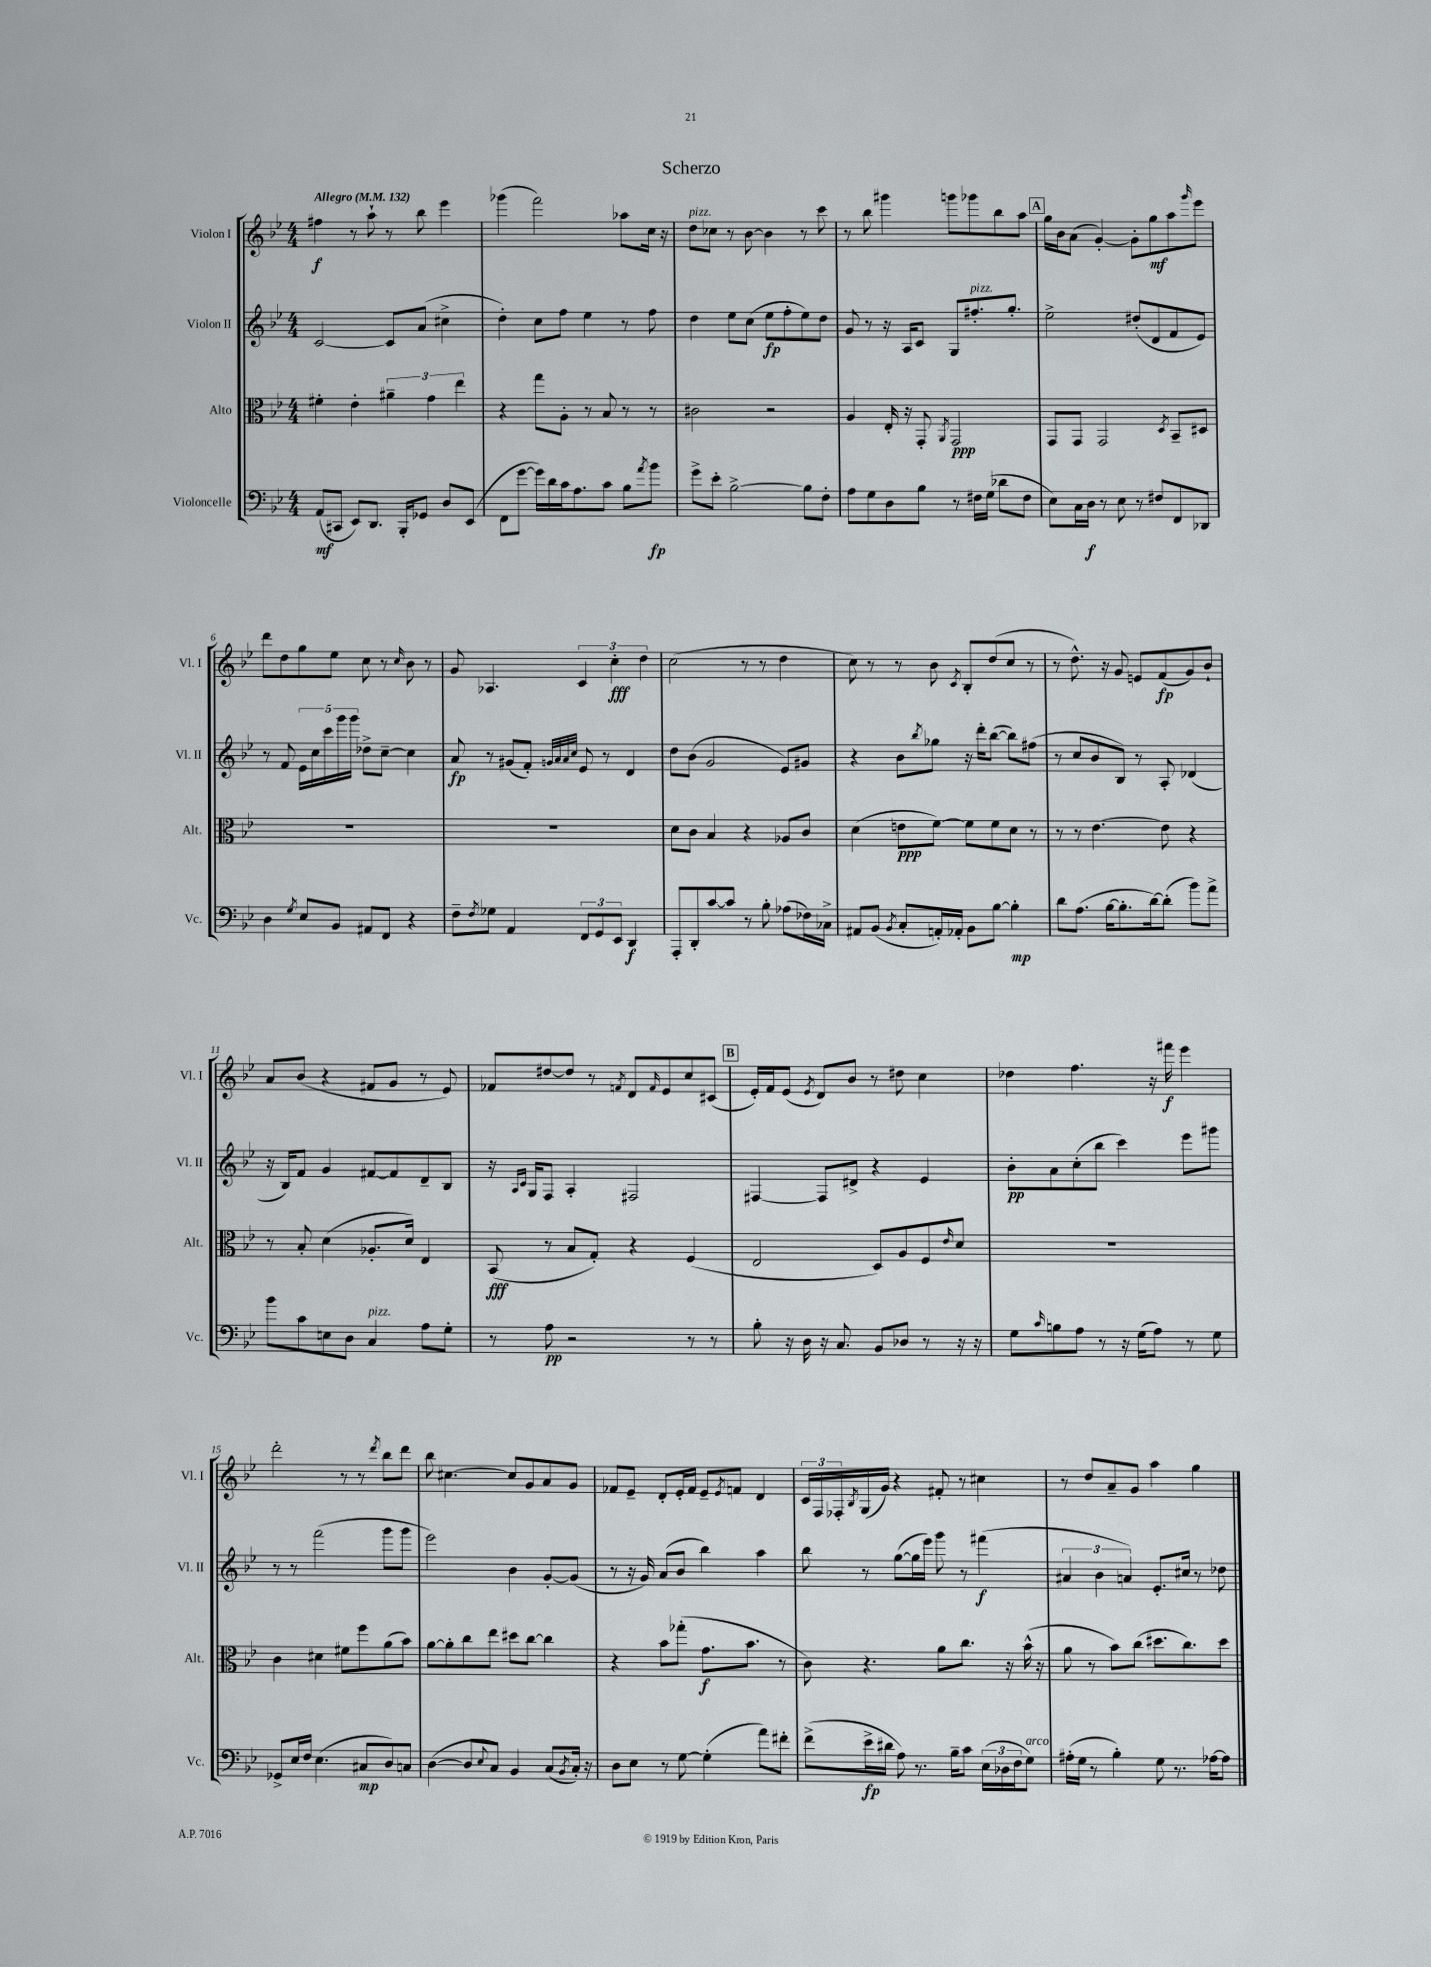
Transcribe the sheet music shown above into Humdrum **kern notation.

**kern	**kern	**kern	**kern
*staff4	*staff3	*staff2	*staff1
*clefF4	*clefC3	*clefG2	*clefG2
*k[b-e-]	*k[b-e-]	*k[b-e-]	*k[b-e-]
*M4/4	*M4/4	*M4/4	*M4/4
*MM132	*MM132	*MM132	*MM132
(8AA	4f#'	[2c	4ff#
8CC#	.	.	.
8EE-)	4e-'	.	8r
8.DD	.	.	8aa`
.	6a#~	8c]	8r
16BBB-'	.	.	.
8GG-	.	(8a	8bb-
.	6g	.	.
8D	.	4cc#^	4eee-
.	6ee-	.	.
(8EE-	.	.	.
=	=	=	=
8FF	4r	4dd')	(4ggg-
[8g	.	.	.
16g])	8gg	8cc	2fff)
16d	.	.	.
16c	8A'	8ff	.
8.A	.	.	.
.	8r	4ee-	.
8c	8B-	.	.
8B-	8r	8r	8aa-
8qa	.	.	.
8b-	8r	8ff	16cc
.	.	.	16r
=	=	=	=
8g^	2c#	4dd	8dd
8e-'	.	.	8cc-
[2B-^	.	8ee-	8r
.	.	(8cc	[8b-
.	2r	8ee-	4b-]
.	.	8ff'	.
8B-]	.	8ee-)	8r
8F'	.	8dd	8ccc
=	=	=	=
8A	4A	8g	8r
8G	.	8r	8bb-
8D	16E-'	16r	4ggg#
.	16r	16A	.
8B-	8GG'	8c	.
.	8qAA	.	.
8r	2GG	8G	8ggg
16F#	.	8.ff#'	8ggg-
(16G	.	.	.
8d-	.	.	8bb-
.	.	8.gg'	.
8F#	.	.	8aa
=	=	=	=
8E-)	8GG	2ee-^	16gg
.	.	.	16b-
16C	8GG	.	(8a
16D	.	.	.
8r	2GG	.	[4g')
8E-	.	.	.
8r	.	(8dd#'	8g']
8F#	.	8d	8gg
.	8qD	.	.
8FF	8BB-~	8f	8aa
.	.	.	16qqggg
8DD-	8D#	8e-)	8eee-
=	=	=	=
4D	1r	8r	8ddd
.	.	8f	8dd
8qG	.	.	.
8E-	.	20e-	8gg
.	.	20cc	.
.	.	20ccc	.
8BB-	.	.	8ee-
.	.	20ggg	.
.	.	20ggg	.
8AA#	.	8dd-^	8cc
8FF	.	[8cc~	8r
.	.	.	16qqcc
4r	.	4cc]	8b-
.	.	.	8r
=	=	=	=
8F~	1r	8a	8g
8qF	.	.	.
8G-	.	8r	4.A-
4AA	.	(8g#	.
.	.	8f')	.
.	.	32qqg	.
.	.	32qqa	.
.	.	32qqa	.
.	.	32qqcc	.
12FF	.	8e-	6c
12GG	.	.	.
.	.	8r	.
12EE-	.	.	6cc'
4DD	.	4d	.
.	.	.	6dd
=	=	=	=
8AAA'	8d	8dd	(2cc
8DD'	8c	(8b-	.
[8c	4B-	2g	.
8c]	.	.	.
8r	4r	.	8r
8B-'	.	.	8r
(8A-	8A-	8e-)	4dd
16F-)	8c	8g#	.
16C-^	.	.	.
=	=	=	=
8AA#	(4d	4r	8cc)
(8BB-	.	.	8r
8qBB-	.	.	.
8C'	8e	8b-	8r
.	.	8qbb-	.
16AA')	[8f)	8gg-	8b-
16AA-'	.	.	.
.	.	.	8qc
8BB-	8f]	16r	8B-'
.	.	16ddd'	.
[8B-	8f	([8bb-	(8dd
4B-']	8d	8bb-])	8cc
.	8r	(8ff#	8r
=	=	=	=
8d	8r	8r	8r
(8.A	8r	8cc	8.dd^^)
.	[4.e-	8b-	.
[16B-	.	.	16r
8.B-']	.	8B-)	8g
.	.	8r	8e
[16d)	.	.	.
(8d']	8e-]	8A'	(8f
8b-)	4r	(4d-	8g)
8a^	.	.	8b-`
=	=	=	=
8b-	8r	16r	8a
.	.	16B-)	.
8c	8B-'	8f	(8b-
8E	(4d	4g	4r
8D	.	.	.
4C	8.A-'	[8f#	8f#
.	.	8f#]	8g
.	16d)	.	.
8A	4E-	8d~	8r
8G'	.	8B-	8e-)
=	=	=	=
8r	(8BB-	16r	8f-
.	.	16qqA	.
.	.	16qqc	.
.	.	16G	.
8A	8r	8F	[8dd#
2r	8B-	4A'	8dd#]
.	8G')	.	8r
.	.	.	8qf
.	4r	2F#	8d
.	.	.	16qqf
.	.	.	8e-
8r	(4F	.	8cc
8r	.	.	(8c#
=	=	=	=
8B-'	2E-	[4F#	16e-')
.	.	.	16f
16r	.	.	(8e-
16D	.	.	.
.	.	.	8qe-
16r	.	8F#]	8d)
8.C	.	.	.
.	.	8d#^	8b-
8BB-	8D)	4r	8r
8D-	8A	.	8dd#
8r	8F	4e-	4cc
.	16qqe-	.	.
16r	8d	.	.
16r	.	.	.
=	=	=	=
8G	1r	8b-'	4dd-
16qqc	.	.	.
8B	.	8a	.
8A	.	(8cc'	4.ff
8r	.	8bb-	.
16r	.	4ccc)	.
(16G	.	.	.
8A)	.	.	16r
.	.	.	16fff#
8r	.	8eee-	4eee-
8G	.	8ggg#	.
=	=	=	=
8GG-^	4c	8r	2ddd'
16E-	.	8r	.
16F	.	.	.
(4.E-	4d#	(2fff	.
.	8f#	.	8r
8C#	8ff	.	8r
.	.	.	8qddd
8D)	(8a	8ggg	8bb-
8C	8b-)	8ggg	8ddd
=	=	=	=
([4D	[8a	2eee-)	8bb-
.	8a']	.	[4.cc#
8D]	8cc	.	.
8qqE-	.	.	.
8C)	8ee-	.	.
4BB-	8dd#	4b-	8cc#]
.	[8cc	.	8g
(8C	4cc]	[8g'	8a
8qBB-	.	.	.
16C')	.	(8g]	8g
16r	.	.	.
=	=	=	=
8D	4r	8r	8f-
8E-	.	16r	8e-~
.	.	16g)	.
8r	8b-	(8a	8d'
[8G	(8gg-'	8b-	16e-'
.	.	.	16f-
(4G']	8.g	4bb-)	8e-~
.	.	.	8qe-
.	.	.	8f
.	8.b-	.	.
8a)	.	4aa	4d
8f#'	8r	.	.
=	=	=	=
(8f^	8c)	8bb-	24c
.	.	.	24F
.	.	.	24F-'
.	.	.	8qB-
16e-^	4.r	8r	(16G
16d#	.	.	16g)
8A)	.	([8gg	4r
8.r	.	16gg]	.
.	.	16eee-)	.
.	8a	8ggg	8f#'
16B-~	.	.	.
8c	8.cc	8r	8r
(24E-	.	(4fff#	4cc#
24D-	.	.	.
.	16r	.	.
24F	.	.	.
8G)	(16b-^^	.	.
.	16r	.	.
=	=	=	=
(16A#'	8a	6a#	8r
16G	.	.	.
8r	8r	.	8dd
.	.	6b-	.
4B-')	8b-)	.	8a~
.	.	6a)	.
.	(8cc	.	8g
8G	8.dd#	8.e-'	4aa
8.r	.	.	.
.	8.cc)	16cc#	.
.	.	8r	4gg
[16A-	.	.	.
8A-]	8dd#	8dd-	.
==	==	==	==
*-	*-	*-	*-
